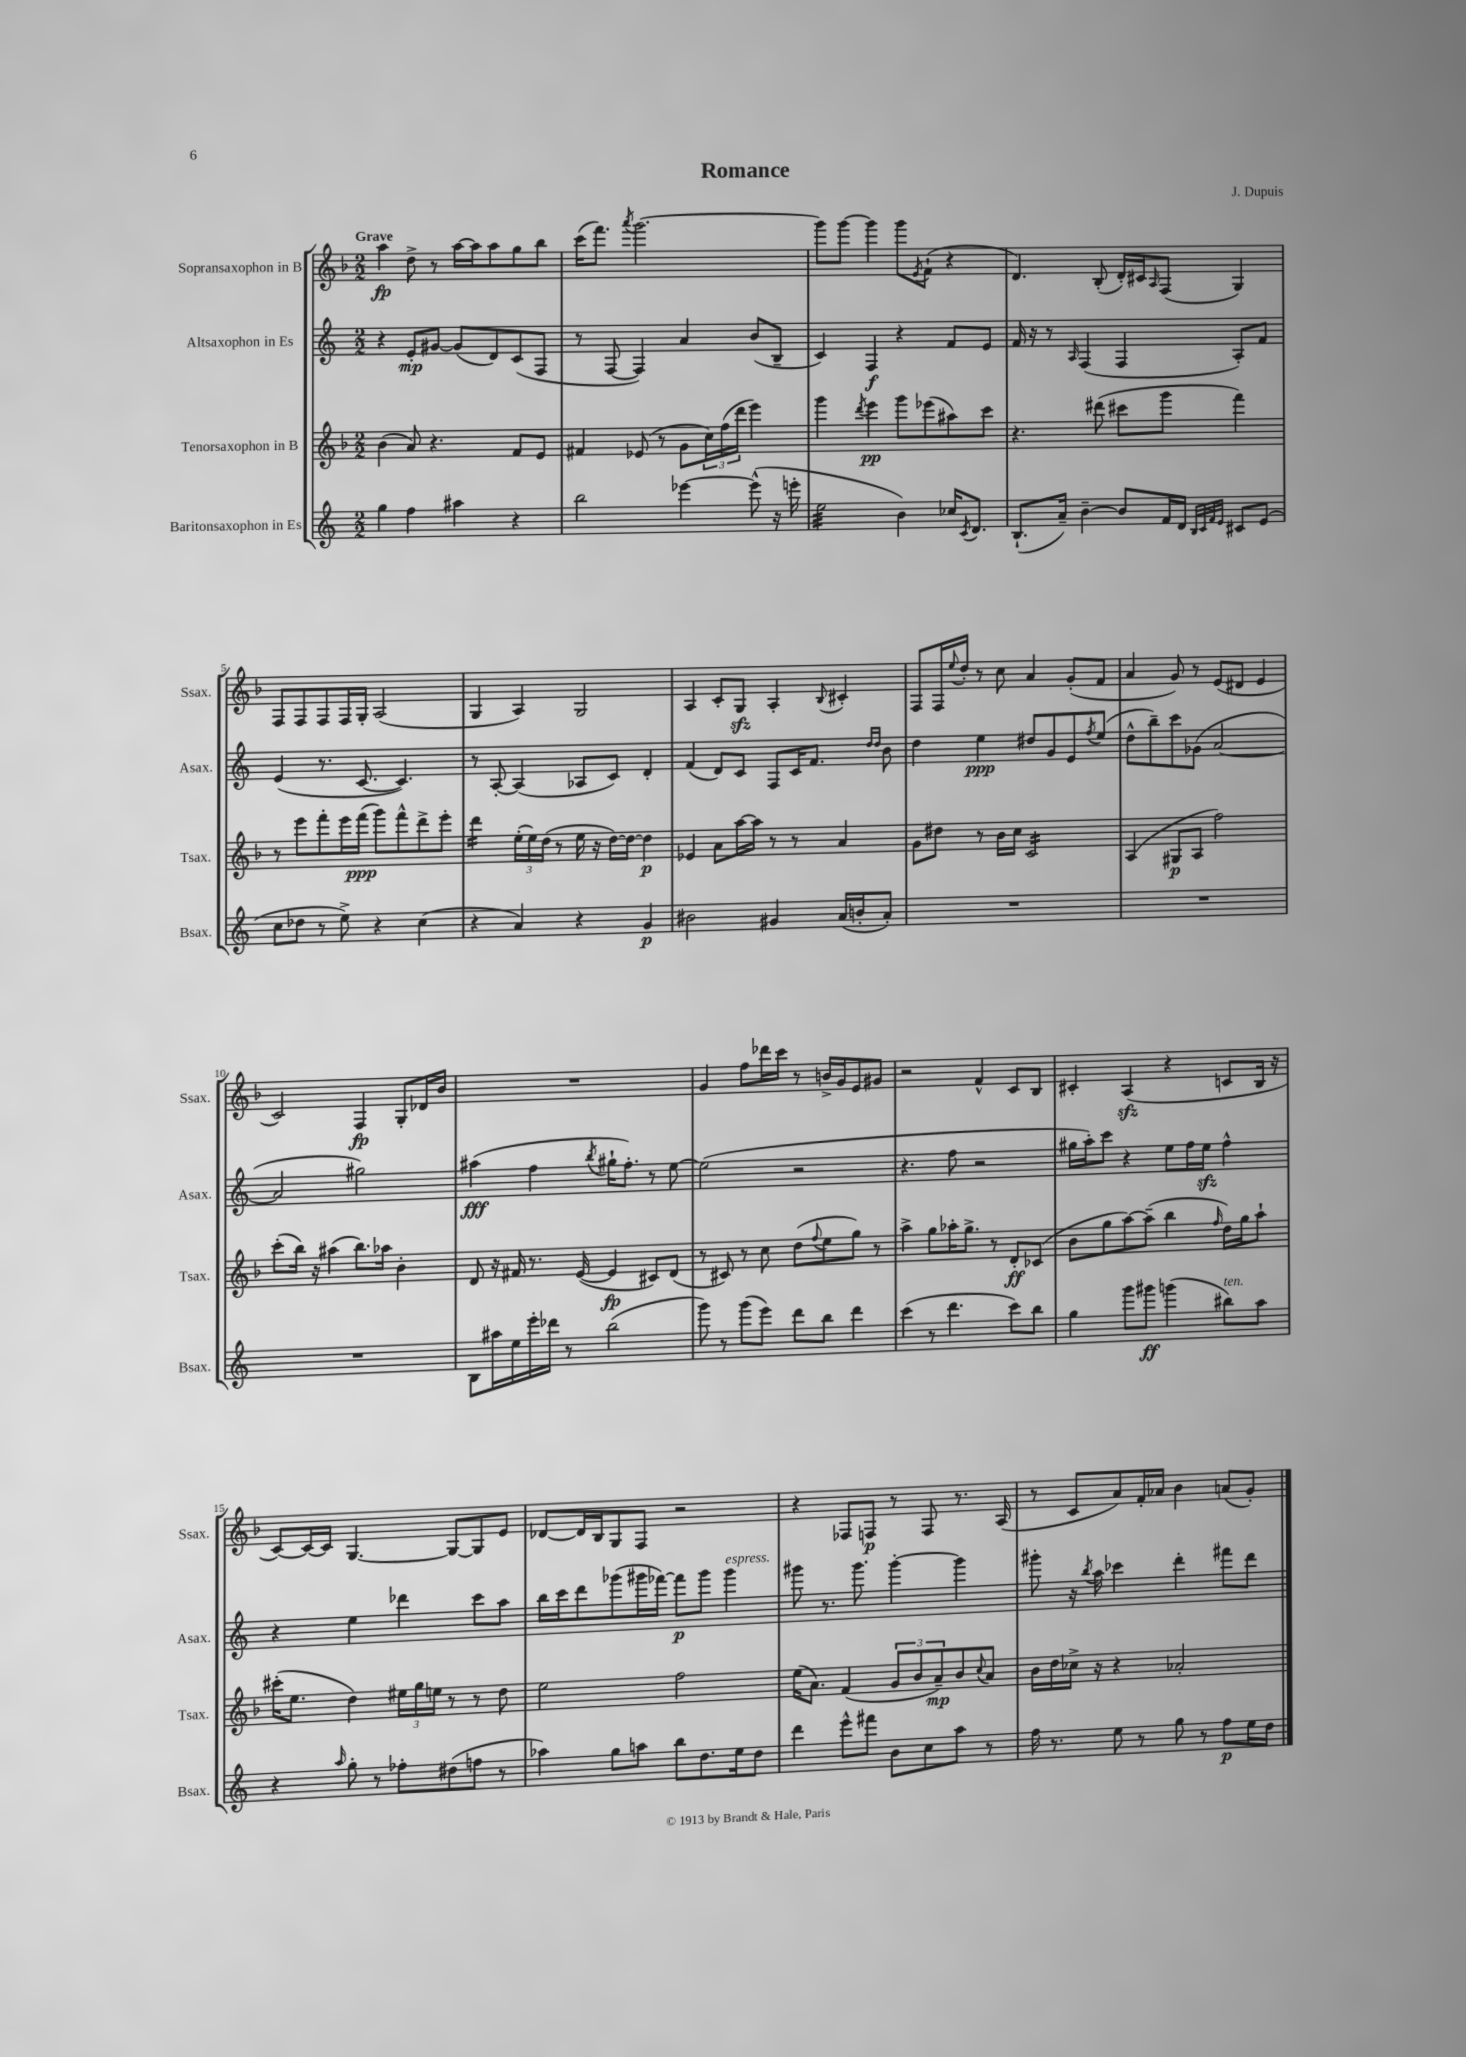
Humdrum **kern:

**kern	**kern	**kern	**kern
*staff4	*staff3	*staff2	*staff1
*clefG2	*clefG2	*clefG2	*clefG2
*k[]	*k[b-]	*k[]	*k[b-]
*M2/2	*M2/2	*M2/2	*M2/2
4gg	(4b-	4r	4aa
4ff	8a)	8e'	8dd^
.	4.r	[8g#	8r
4aa#	.	(8g#]	[16aa
.	.	.	16aa]
.	.	8d)	8aa
4r	8f	(8c	8gg
.	8e	8F	8bb-
=	=	=	=
2bb	4f#	8r	(16ccc
.	.	.	8.fff)
.	.	[8F	.
.	.	.	8qaaa
.	(8e-	4F])	[2.ggg
.	8r	.	.
[4eee-	8g	4a	.
.	24cc)	.	.
.	(24ff	.	.
.	24ddd	.	.
(8eee-^^]	4eee)	(8b	.
16r	.	8B~	.
16eee'	.	.	.
=	=	=	=
2ee	4ggg	4c)	8ggg]
.	.	.	[8ggg
.	8qddd	.	.
.	4eee	4F	4ggg]
4b)	8ggg	4r	8ggg
.	.	.	8qe
.	(8eee-	.	(8f`
16cc-	8aa#)	8f	4r
8qc	.	.	.
8.d	.	.	.
.	8ccc	8e	.
=	=	=	=
(8.B`	4.r	16f	4.d)
.	.	16r	.
.	.	8r	.
16a~)	.	.	.
.	.	16qqA	.
[4b~	.	(4F	.
.	(8ddd#	.	(8B-'
8b]	8ccc#	4F	16d')
.	.	.	16c#
.	.	.	16qqA
16f	8ggg	.	(8F
16d	.	.	.
32qqB	.	.	.
32qqc	.	.	.
32qqf	.	.	.
32qqe	.	.	.
8c#	4fff)	8A')	4G)
(8e	.	8f	.
=	=	=	=
8cc	8r	(4e	8F
8dd-	8eee	.	8F
8r	8fff'	8.r	8F
8ee^)	16eee	.	16F
.	(16fff	[8.c	16G'
4r	8ggg)	.	(2A
.	8fff^^	4.c])	.
(4cc	8ddd^	.	.
.	8eee'	.	.
=	=	=	=
4r	4ddd	8r	4G
.	.	[8A'	.
4a)	(24ee'	(4A]	4A)
.	24ee)	.	.
.	(24dd	.	.
.	8r	.	.
4r	16ee	8A-	2G
.	16r	.	.
.	[16dd)	8c)	.
.	16dd_	.	.
4g	4dd]	4d'	.
=	=	=	=
2b#	4e-	(4f	4A
.	8a	8d)	8c'
.	[16aa	8c	8G
.	16aa]	.	.
4g#	8r	8F	4A'
.	8r	16c	.
.	.	8.f	.
.	.	.	8qqB-
(16a	4a	.	4c#'
16b'	.	.	.
.	.	16qqdd	.
.	.	16qqdd	.
8a')	.	8b	.
=	=	=	=
1r	8g	4dd	8F
.	8dd#	.	16F
.	.	.	8qqee
.	.	.	16dd'
.	8r	4ee	8r
.	16b-	.	8cc
.	16cc	.	.
.	2c	8dd#	4a
.	.	8g	.
.	.	8e	(8g'
.	.	8qff	.
.	.	(8ee	8f
=	=	=	=
1r	(4A	8dd^^	4a
.	.	8bb~)	.
.	8G#	8ccc	8g)
.	8A	(8g-	8r
.	2ff)	[2a	(8e
.	.	.	8d#
.	.	.	4e
=	=	=	=
1r	(8ccc'	2a]	2c)
.	16bb-)	.	.
.	16r	.	.
.	(4aa#	.	.
.	8.bb-)	2gg#)	4F
.	16aa-	.	.
.	4b-'	.	8G'
.	.	.	16d-
.	.	.	16b-
=	=	=	=
8B	8d	(4aa#	1r
16aa#	16r	.	.
16ee	16f#	.	.
16eee'	8.r	4ff	.
16ddd-	.	.	.
8r	.	.	.
.	([16e	.	.
.	.	8qbb	.
(2bb	4e]	16gg#`	.
.	.	8.ff')	.
.	8c#)	8r	.
.	(8d	[8ee	.
=	=	=	=
8ggg)	8r	(2ee]	4g
8r	8c#)	.	.
(8ggg	8r	.	8ff
8eee)	8cc	.	16ddd-
.	.	.	16ccc
8ddd	(8dd	2r	8r
.	8qqff	.	.
8bb	8ee	.	16b^
.	.	.	16g
4ddd	8gg)	.	8e
.	8r	.	8g#
=	=	=	=
(4ccc	4aa^	4.r	2r
8r	8gg	.	.
4.ddd	16aa-'	8ff	.
.	8.gg^	.	.
.	.	2r	4f^^
.	8r	.	.
8ccc)	8d'	.	8c
8bb	(8c-	.	8B-
=	=	=	=
4gg	8b-	16gg#	4c#'
.	.	16aa')	.
.	8gg	8ccc	.
8ggg	[8aa)	4r	(4A
8ggg#	(8aa~]	.	.
(4ggg	4bb-	8ee	4r
.	.	16ff	.
.	.	16ee	.
.	16qqff	.	.
8bb#)	16dd)	4ff^^	8c
.	16gg	.	.
8aa	8aa`	.	16B-
.	.	.	16r
=	=	=	=
4r	(16ccc#'	4r	[8c)
.	8.ee	.	.
.	.	.	16c_
.	.	.	16c]
16qqaa	.	.	.
8gg'	4dd)	4ee	[4.G
8r	.	.	.
8ff-'	24ee#	4ddd-	.
.	24gg	.	.
.	24ee	.	.
(8dd#	8r	.	8G_
8ff	8r	8ccc	8G]
8r	8dd	8aa	8e
=	=	=	=
4aa-)	2ee	16bb	[8d-
.	.	16ccc	.
.	.	8ddd	16d-]
.	.	.	16B-
8gg	.	(8ggg-	8G
8aa	.	16ggg#	8F
.	.	[16fff-)	.
8bb	2ff	8fff-]	2r
8.dd	.	8ggg#	.
.	.	4ggg#	.
16ee	.	.	.
8dd	.	.	.
=	=	=	=
4ddd	(16ee	8ggg#	4r
.	8.a)	.	.
.	.	8.r	.
8eee^^	(4f	.	8F-
.	.	8.ggg#	.
8fff#	.	.	8F
8b	12g	[4ggg#'	8r
.	12b-	.	.
8cc	.	.	8F
.	12a~)	.	.
8aa	8b-	4ggg#]	8.r
.	8qqcc	.	.
8r	8a	.	.
.	.	.	(16A
=	=	=	=
16ff	16b-	8ggg#'	8r
8.r	16dd	.	.
.	16cc-^	16r	8c
.	.	8qbb	.
.	16r	16aa	.
8ee	4r	4ccc-	8a)
8r	.	.	16f'
.	.	.	16a-
8gg	2a-'	4ddd'	4b-
8r	.	.	.
8ff	.	8fff#	(8a
16ee	.	8ddd	8g')
16dd	.	.	.
==	==	==	==
*-	*-	*-	*-
